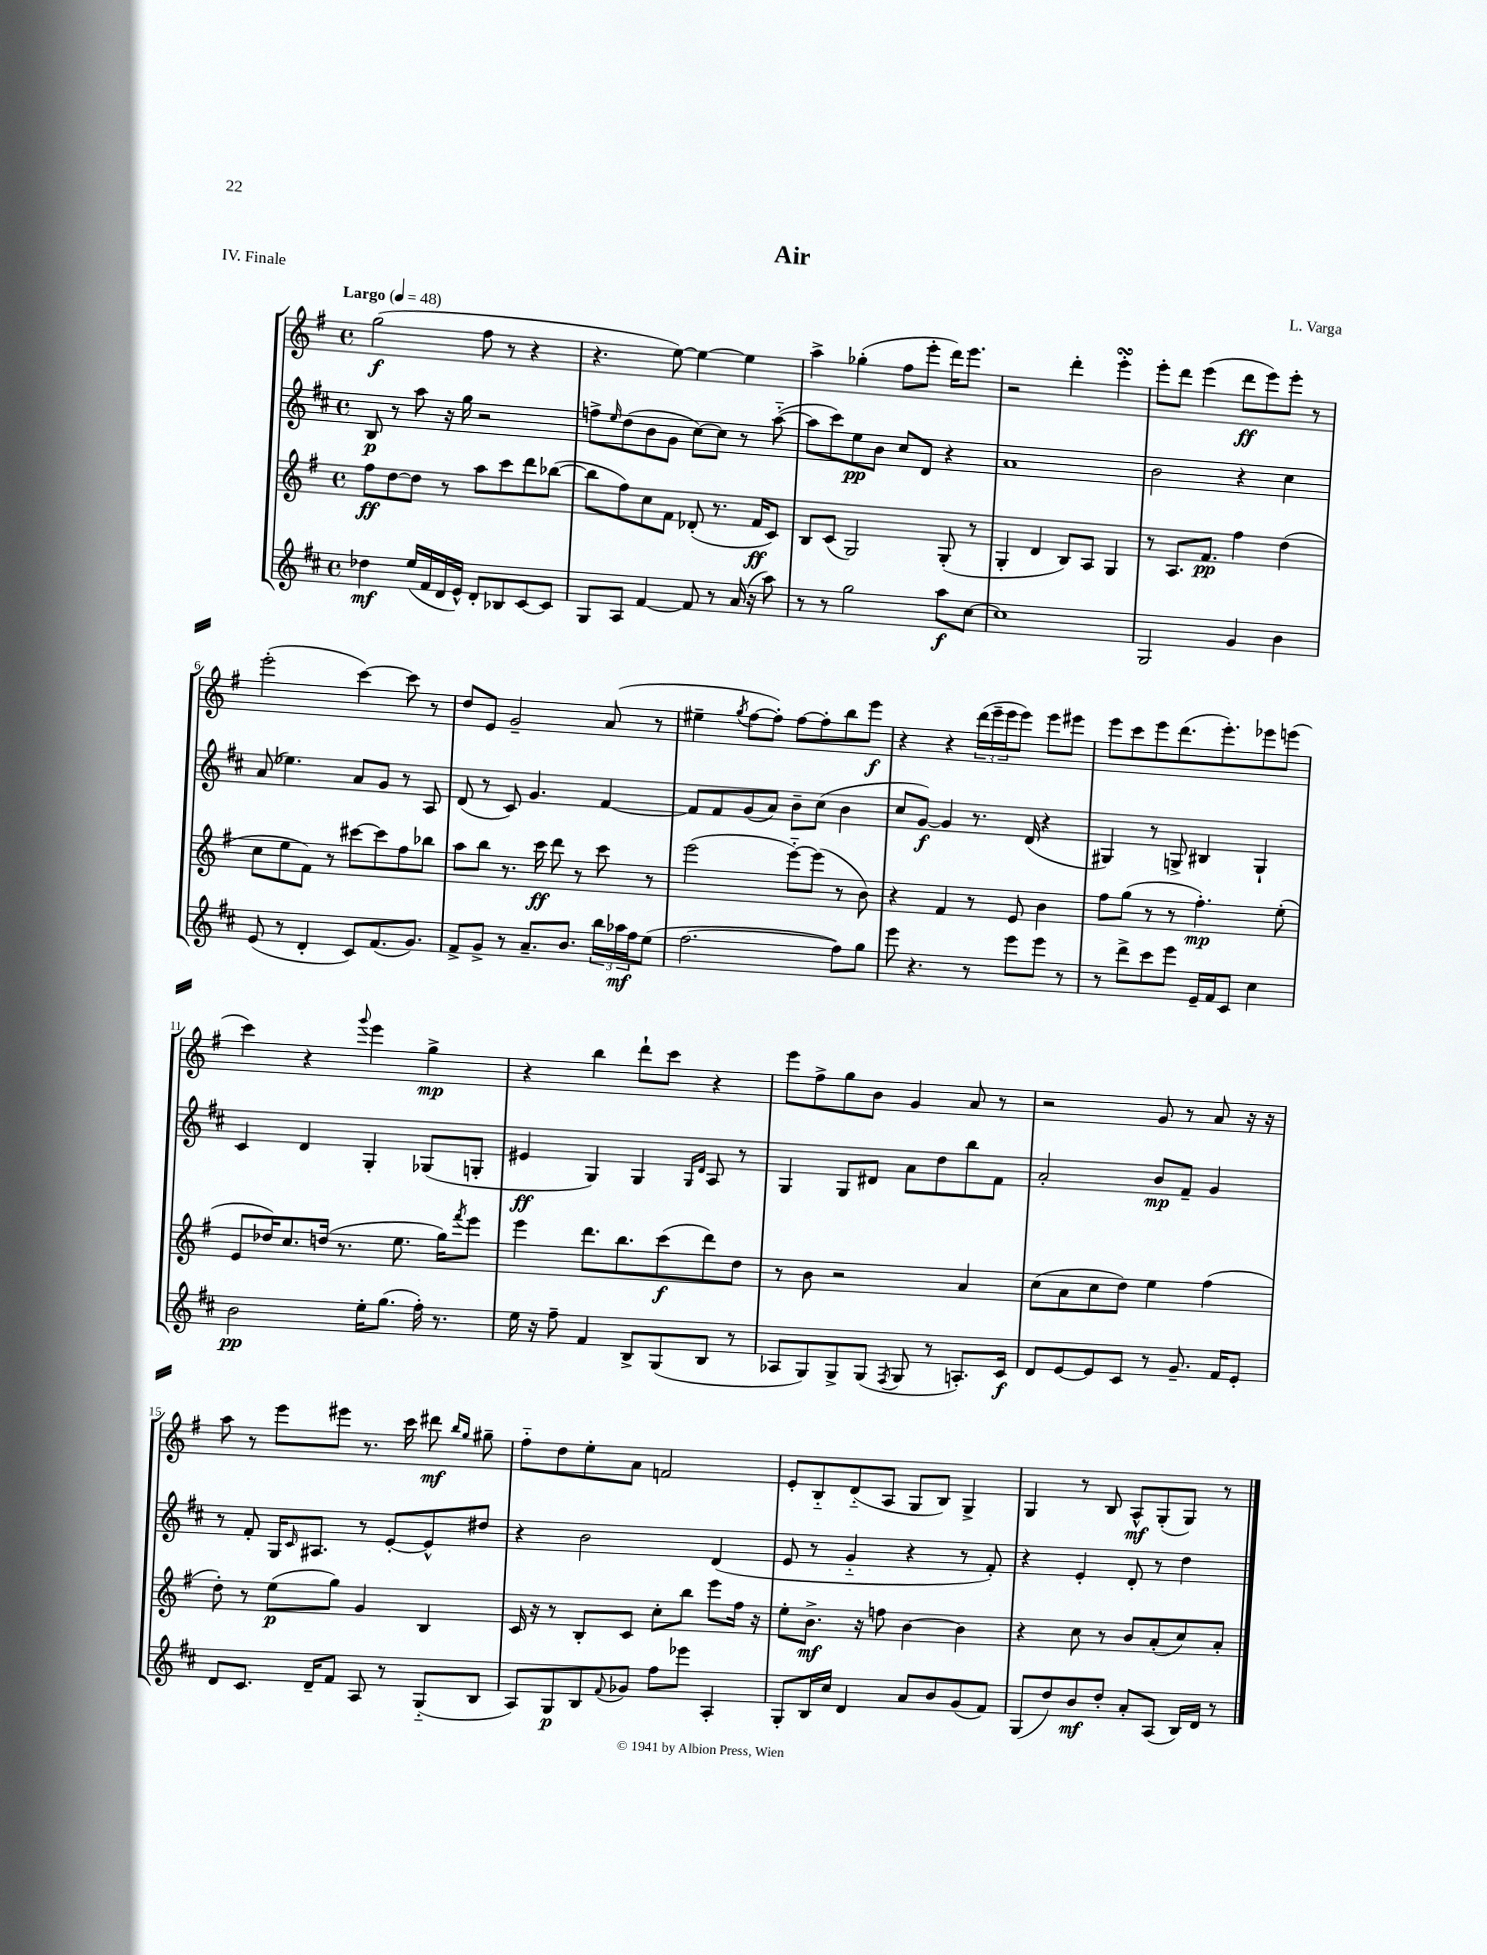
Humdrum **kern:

**kern	**kern	**kern	**kern
*staff4	*staff3	*staff2	*staff1
*clefG2	*clefG2	*clefG2	*clefG2
*k[f#c#]	*k[f#]	*k[f#c#]	*k[f#]
*M4/4	*M4/4	*M4/4	*M4/4
*met(c)	*met(c)	*met(c)	*met(c)
*MM48	*MM48	*MM48	*MM48
4dd-	8ff#	8B	(2gg
.	[8dd	8r	.
(16ee	8dd]	8aa	.
16f#	.	.	.
16d	8r	16r	.
16e^^)	.	16gg	.
8d'	8aa	2r	8ff#
8B-	8ccc	.	8r
[8c#	8ddd	.	4r
8c#]	([8bb-	.	.
=	=	=	=
8G	8bb-]	8ff^	4.r
.	.	16qqee	.
8A	8ff#)	(8dd	.
[4f#	8cc	8b	.
.	8f#	8g	[8ee)
8f#]	(8d-'	[8cc#)	4ee_
8r	8.r	8cc#]	.
(16a	.	8r	4ee]
16r	16f#	.	.
8aa)	8c)	([8aa'~	.
=	=	=	=
8r	8B	8aa]	4aa^
8r	(8c	8ccc#)	.
2gg	2G)	8ee	(4gg-'
.	.	8b	.
.	.	8cc#	8ff#
.	.	8d	8eee'
8aa	(8G'	4r	16ddd)
.	.	.	8.eee
[8cc#	8r	.	.
=	=	=	=
1cc#]	4G'	1a	2r
.	4d	.	.
.	8B)	.	4ddd'
.	8A	.	.
.	4G	.	4eee'
=	=	=	=
2G	8r	2b	8eee'
.	8.A	.	8ddd
.	.	.	(4eee
.	8.f#	.	.
4g	4ff#	4r	8ddd
.	.	.	8eee)
4b	(4dd	4cc#	8eee'
.	.	.	8r
=	=	=	=
(8e	8cc	(8a	(2eee'
8r	8ee	4.ee-)	.
4d'	8f#)	.	.
.	8r	.	.
8c#)	[8ccc#	8a	[4ccc)
(8.f#	8ccc#]	8g	.
.	8ff#	8r	8ccc]
8.g)	.	.	.
.	8bb-	8A	8r
=	=	=	=
8f#^	8aa	(8d	8dd
8g^	8bb	8r	8e
8r	8.r	8c#)	2g~
8.a~	.	4.g	.
.	16ccc	.	.
.	8ddd	.	.
8.b	.	.	.
.	8r	.	.
24bb	8ccc	[4f#	(8a
24aa-	.	.	.
24ff#	.	.	.
(8ee	8r	.	8r
=	=	=	=
[2.ff#	(2eee	8f#]	4ee#~
.	.	8f#	.
.	.	.	8qgg
.	.	(8g	[8ff#
.	.	8a)	8ff#'])
.	[8eee'~)	8b~	[8ff#
.	(8eee]	(8cc#	8ff#']
8ff#])	8r	4b	8bb
8gg	8b)	.	8eee
=	=	=	=
8eee	4r	8cc#	4r
4.r	.	[8g)	.
.	4f#	4g]	4r
8r	8r	8.r	(24ddd
.	.	.	24eee~
.	.	.	24eee
8eee	8e	.	8eee)
.	.	(16d	.
8eee	4b	4r	8eee
8r	.	.	8eee#
=	=	=	=
8r	8ff#	4G#)	8eee
8ddd^	(8gg	.	8ccc
8ccc#	8r	8r	8eee
8eee	8r	8G^	(8.ddd
16e~	4.ff#')	4B#	.
16f#	.	.	8.eee')
8c#	.	.	.
4cc#	.	4G`	8eee-
.	(8ee'	.	(8eee
=	=	=	=
2b	8e	4c#	4ccc)
.	16dd-)	.	.
.	8.cc	.	.
.	.	4d	4r
.	(16dd	.	.
.	8.r	.	.
.	.	.	8qqggg
16ee'	.	4G'	4eee
(8.gg	.	.	.
.	8.ee	.	.
16ff#')	.	(8G-	4gg^
8.r	16gg)	.	.
.	8qfff#	.	.
.	8eee	8G'	.
=	=	=	=
16ee	4eee	4e#	4r
16r	.	.	.
8ff#~	.	.	.
4f#	8.ddd	4G)	4bb
.	8.bb	.	.
8B^	.	4G	8ddd`
(8G	(8ccc	.	8ccc
.	.	16qqG	.
.	.	16qqd	.
8B	8ddd)	8A	4r
8r	8dd	8r	.
=	=	=	=
8A-	8r	4G	8eee
8G)	8b	.	8ff#^
8G^	2r	8G	8gg
(8G	.	8d#	8b
8qF#	.	.	.
8G	.	8a	4g
8r	.	8dd	.
8.A')	4a	8bb	8a
.	.	8f#	8r
16c#	.	.	.
=	=	=	=
8d	(8cc	2a'	2r
[8e	8a	.	.
8e]	8cc	.	.
8c#	8dd)	.	.
8r	4ee	8b	8g
8.g~	.	8f#~	8r
.	(4ff#	4g	8a
16f#	.	.	.
8e'	.	.	16r
.	.	.	16r
=	=	=	=
8d	8dd')	8r	8aa
8.c#	8r	8f#'	8r
.	(8ee	16G	8eee
.	.	16qqc#	.
16d~	.	8.A#	.
8f#	8gg)	.	8eee#
8A	4g	8r	8.r
8r	.	[8e'	.
.	.	.	16ccc
(8G'~	4B	8e^^]	8ddd#
.	.	.	16qqbb
.	.	.	16qqgg
8B	.	8dd#	8gg#~
=	=	=	=
8A)	16c	4r	8ff#'~
.	16r	.	.
8G	8r	.	8dd
8B	8B'	2b	8ee'
8qqf#	.	.	.
8g-	8c	.	8a
8ff#	8cc'	.	2f
8eee-	8bb	.	.
4A'	8eee	(4d	.
.	16ff#	.	.
.	16r	.	.
=	=	=	=
8G'	8ee'	8e	8e'
16B	8.b^	8r	8B'~
16cc#	.	.	.
4d	.	4g'~	(8d'~
.	16r	.	.
.	8ff	.	8A
8a	[4b	4r	8G
8b	.	.	8B)
(8g	4b]	8r	4G^
8f#)	.	8f#')	.
=	=	=	=
(8G	4r	4r	4G
8dd)	.	.	.
8b	8cc	4e'	8r
8dd'	8r	.	8B
8a'	8b	8d'	8A^^
(8A	(8a'	8r	(8G'
16B)	8cc)	4dd	8G)
16d	.	.	.
8r	8a'	.	8r
==	==	==	==
*-	*-	*-	*-
